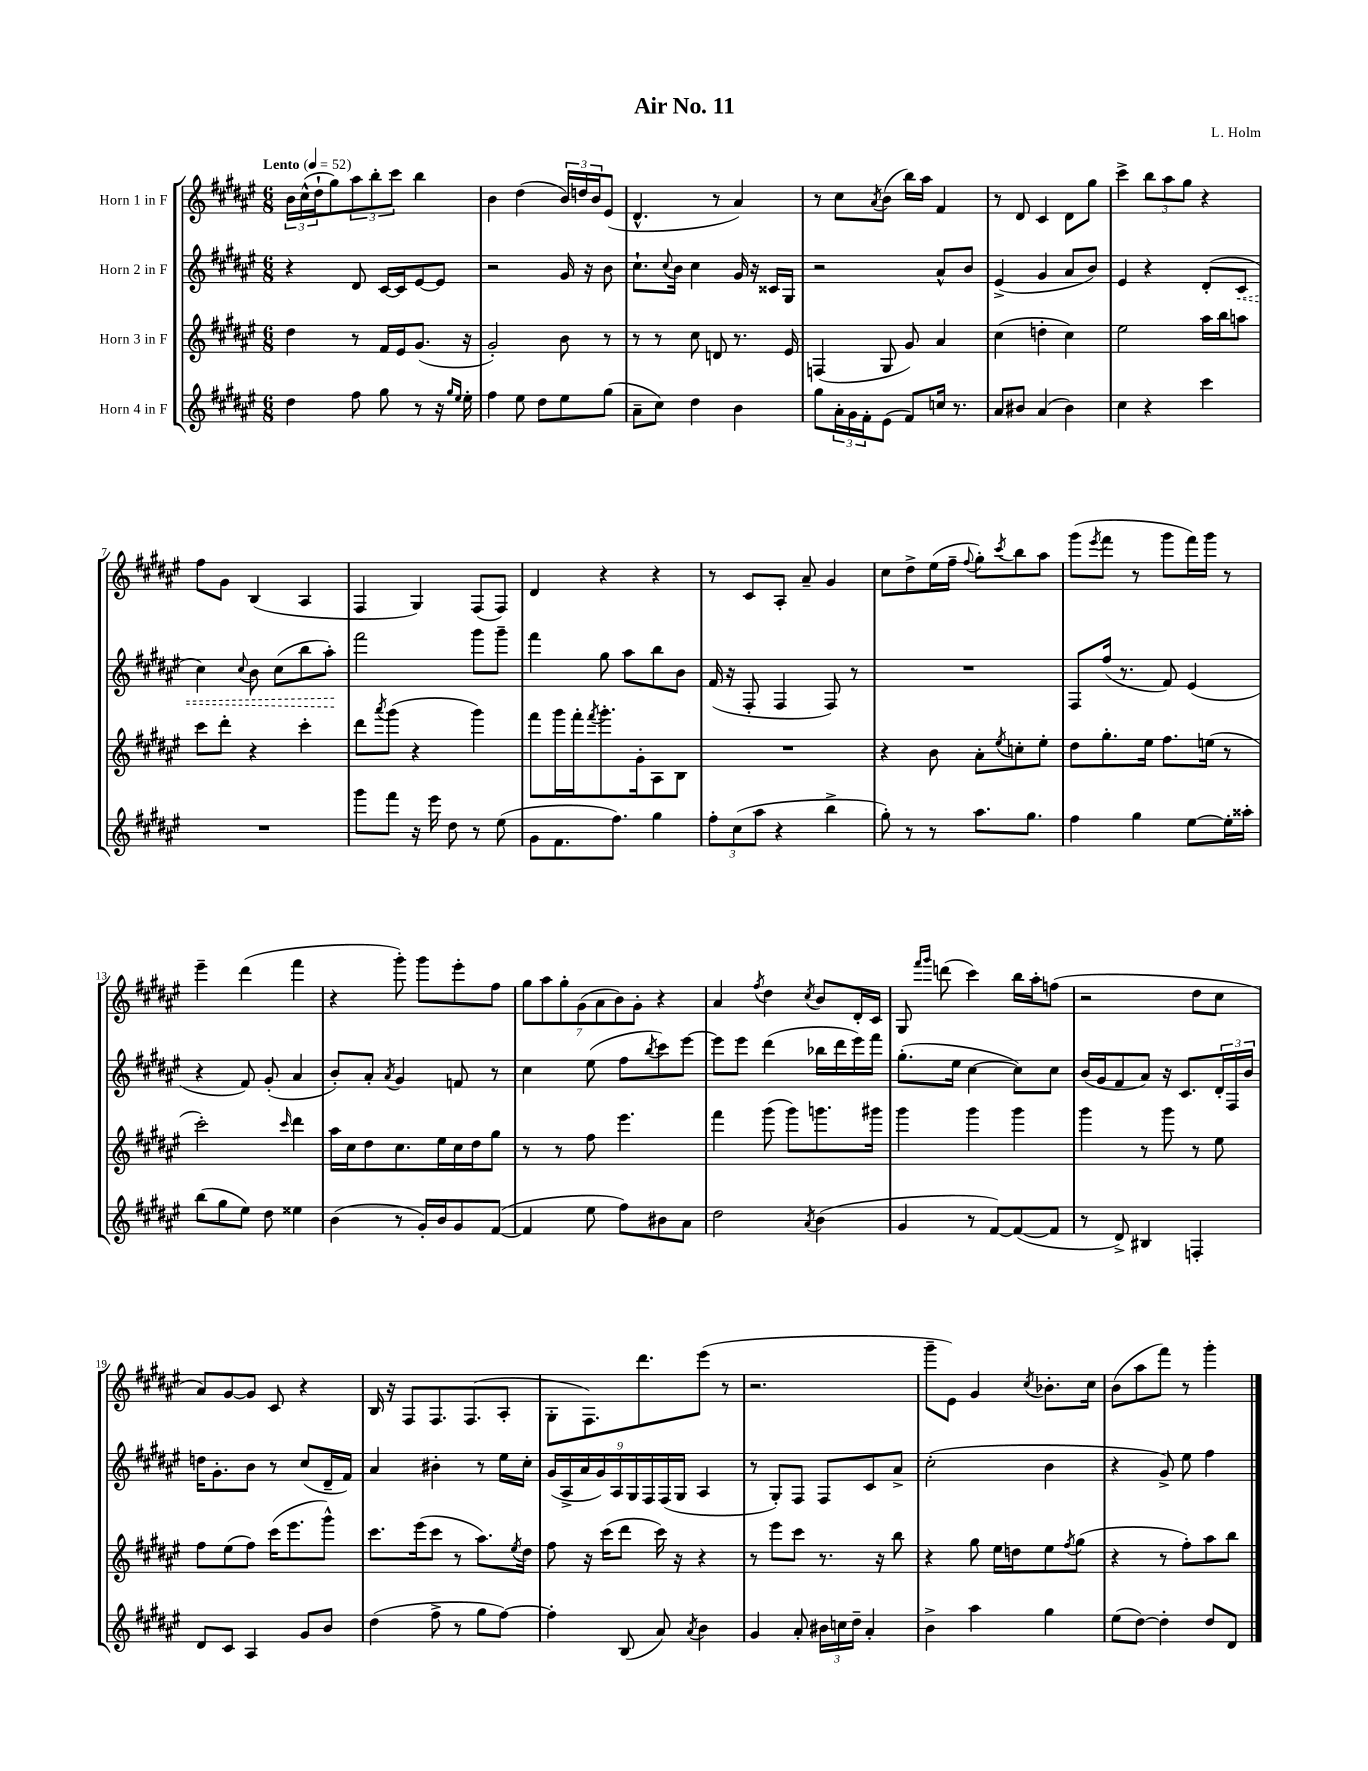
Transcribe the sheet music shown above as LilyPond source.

\header { title = "Air No. 11" composer = "L. Holm" }
<<
\new StaffGroup <<
\new Staff = "s0" \with { instrumentName = "Horn 1 in F" } {
    \clef treble \key fis \major \numericTimeSignature \time 6/8 \tempo "Lento" 4 = 52
    \tuplet 3/2 { b'16 cis''16-^( dis''16-! } gis''8) \tuplet 3/2 { ais''8 b''8-. cis'''8 } b''4 |
    b'4 dis''4( \tuplet 3/2 { b'16) d''16 b'16 } eis'8( |
    dis'4.-^ r8 ais'4) |
    r8 cis''8 \acciaccatura { ais'8 } b'8( b''16) ais''16 fis'4 |
    r8 dis'8 cis'4 dis'8 gis''8 |
    cis'''4-> \tuplet 3/2 { b''8 ais''8 gis''8 } r4 |
    fis''8 gis'8 b4( ais4 |
    fis4 gis4) fis8( fis8) |
    dis'4 r4 r4 |
    r8 cis'8 ais8-. ais'8-- gis'4 |
    cis''8 dis''8-> eis''16( fis''16-- \appoggiatura { fis''8 } gis''8-.) \acciaccatura { cis'''8 } b''8 ais''8 |
    gis'''8( \acciaccatura { eis'''8 } fis'''8 r8 gis'''8 fis'''16) gis'''16 r8 |
    eis'''4-- dis'''4( fis'''4 |
    r4 gis'''8-.) gis'''8 eis'''8-. fis''8 |
    \tuplet 7/4 { gis''8 ais''8 gis''8-. gis'8( ais'8 b'8) gis'8-. } r4 |
    ais'4 \acciaccatura { fis''8 } dis''4 \acciaccatura { cis''8 } b'8 dis'16-. cis'16 |
    gis8 \grace { fis'''16 gis'''16 } d'''8( cis'''4) b''16 ais''16-. f''8( |
    r2 dis''8 cis''8 |
    ais'8) gis'8~ gis'8 cis'8 r4 |
    b16 r16 fis8 fis8. fis8.( ais8-. |
    gis8-. fis8.) dis'''8. eis'''8( r8 |
    r2. |
    gis'''8-- eis'8) gis'4 \acciaccatura { cis''8 } bes'8.-. cis''16 |
    b'8( ais''8 fis'''8) r8 gis'''4-. \bar "|." |
}
\new Staff = "s1" \with { instrumentName = "Horn 2 in F" } {
    \clef treble \key fis \major \numericTimeSignature \time 6/8
    r4 dis'8 cis'16~ cis'16 eis'8~ eis'8 |
    r2 gis'16 r16 b'8 |
    cis''8.-! \appoggiatura { cis''8 } b'16 cis''4 gis'16 r16 cisis'16 gis16 |
    r2 ais'8-^ b'8 |
    eis'4->( gis'4 ais'8 b'8) |
    eis'4 r4 dis'8-.( \once \override Hairpin.style = #'dashed-line cis'8\< |
    cis''4) \appoggiatura { cis''8 } b'8 cis''8( b''8 ais''8-.\!) |
    fis'''2 gis'''8 gis'''8-- |
    fis'''4 gis''8 ais''8 b''8 b'8 |
    fis'16( r16 fis8-. fis4 fis8) r8 |
    R2. |
    fis8 fis''16( r8. fis'8) eis'4( |
    r4 fis'8) gis'8-.( ais'4 |
    b'8-.) ais'8-. \acciaccatura { ais'8 } gis'4 f'8 r8 |
    cis''4 eis''8( fis''8 \acciaccatura { b''8 } cis'''8) eis'''8~ |
    eis'''8 eis'''8 dis'''4( bes''16 dis'''16 eis'''16) fis'''16 |
    gis''8.-.( eis''16 cis''4~ cis''8) cis''8 |
    b'16( gis'16 fis'8 ais'8) r16 cis'8. \tuplet 3/2 { dis'16-. fis16 b'16 } |
    d''16 gis'8.-. b'8 r8 cis''8( dis'16-- fis'16) |
    ais'4 bis'4-. r8 eis''16 cis''16-. |
    \tuplet 9/8 { gis'16( ais16-> ais'16 gis'16) ais16 gis16 fis16 fis16( gis16 } ais4 |
    r8 gis8-.) fis8 fis8 cis'8 ais'8-> |
    cis''2-.( b'4 |
    r4 gis'8->) eis''8 fis''4 \bar "|." |
}
\new Staff = "s2" \with { instrumentName = "Horn 3 in F" } {
    \clef treble \key fis \major \numericTimeSignature \time 6/8
    dis''4 r8 fis'16 eis'16 gis'8.( r16 |
    gis'2-.) b'8 r8 |
    r8 r8 cis''8 d'8 r8. eis'16 |
    f4( gis8 gis'8) ais'4 |
    cis''4( d''4-. cis''4) |
    eis''2 ais''16 b''16 a''8 |
    cis'''8 dis'''8-. r4 cis'''4-. |
    dis'''8 \acciaccatura { ais'''8 } gis'''8( r4 gis'''4) |
    fis'''8 gis'''16 fis'''16-. \acciaccatura { fis'''8 } gis'''8.-. gis'16-. ais8 b8 |
    R2. |
    r4 b'8 ais'8-. \acciaccatura { eis''8 } c''8-. eis''8-. |
    dis''8 gis''8.-. eis''16 fis''8. e''16( r8 |
    cis'''2-.) \grace { cis'''16 } dis'''4 |
    ais''16 cis''16 dis''8 cis''8. eis''16 cis''16 dis''16 gis''8 |
    r8 r8 fis''8 eis'''4. |
    fis'''4 gis'''8( gis'''8) g'''8. gis'''16 |
    gis'''4 gis'''4 gis'''4 |
    gis'''4 r8 gis'''8 r8 eis''8 |
    fis''8 eis''8( fis''8) cis'''16( eis'''8. gis'''8-^) |
    cis'''8. eis'''16( cis'''8 r8 ais''8.) \acciaccatura { eis''8 } dis''16 |
    fis''8 r16 cis'''16( dis'''8 cis'''16) r16 r4 |
    r8 eis'''8 cis'''8 r8. r16 b''8 |
    r4 gis''8 eis''16 d''16 eis''8 \acciaccatura { fis''8 } gis''8( |
    r4 r8 fis''8-.) ais''8 b''8 \bar "|." |
}
\new Staff = "s3" \with { instrumentName = "Horn 4 in F" } {
    \clef treble \key fis \major \numericTimeSignature \time 6/8
    dis''4 fis''8 gis''8 r8 r16 \grace { gis''16 eis''16 } eis''16-. |
    fis''4 eis''8 dis''8 eis''8 gis''8( |
    ais'8-- cis''8) dis''4 b'4 |
    gis''8 \tuplet 3/2 { ais'16-. gis'16 fis'16-. } eis'8( fis'8) c''16 r8. |
    ais'8 bis'8 ais'4( bis'4) |
    cis''4 r4 cis'''4 |
    R2. |
    gis'''8 fis'''8 r16 eis'''16 dis''8 r8 eis''8( |
    gis'8 fis'8. fis''8.) gis''4 |
    \tuplet 3/2 { fis''8-. cis''8( ais''8 } r4 b''4-> |
    gis''8-.) r8 r8 ais''8. gis''8. |
    fis''4 gis''4 eis''8~ eis''16-. aisis''16-. |
    b''8( gis''8 eis''8) dis''8 eisis''4 |
    b'4( r8 gis'16-.) b'16 gis'8 fis'8~( |
    fis'4 eis''8 fis''8) bis'8 ais'8 |
    dis''2 \acciaccatura { ais'8 } b'4( |
    gis'4 r8 fis'8~) fis'8~( fis'8 |
    r8 dis'8->) bis4 f4-. |
    dis'8 cis'8 ais4 gis'8 b'8 |
    dis''4( fis''8-> r8 gis''8 fis''8~) |
    fis''4-. b8( ais'8) \acciaccatura { ais'8 } b'4 |
    gis'4 ais'8-. \tuplet 3/2 { bis'16 c''16 dis''16-- } ais'4-. |
    b'4-> ais''4 gis''4 |
    eis''8( dis''8~) dis''4-. dis''8 dis'8 \bar "|." |
}
>>
>>
